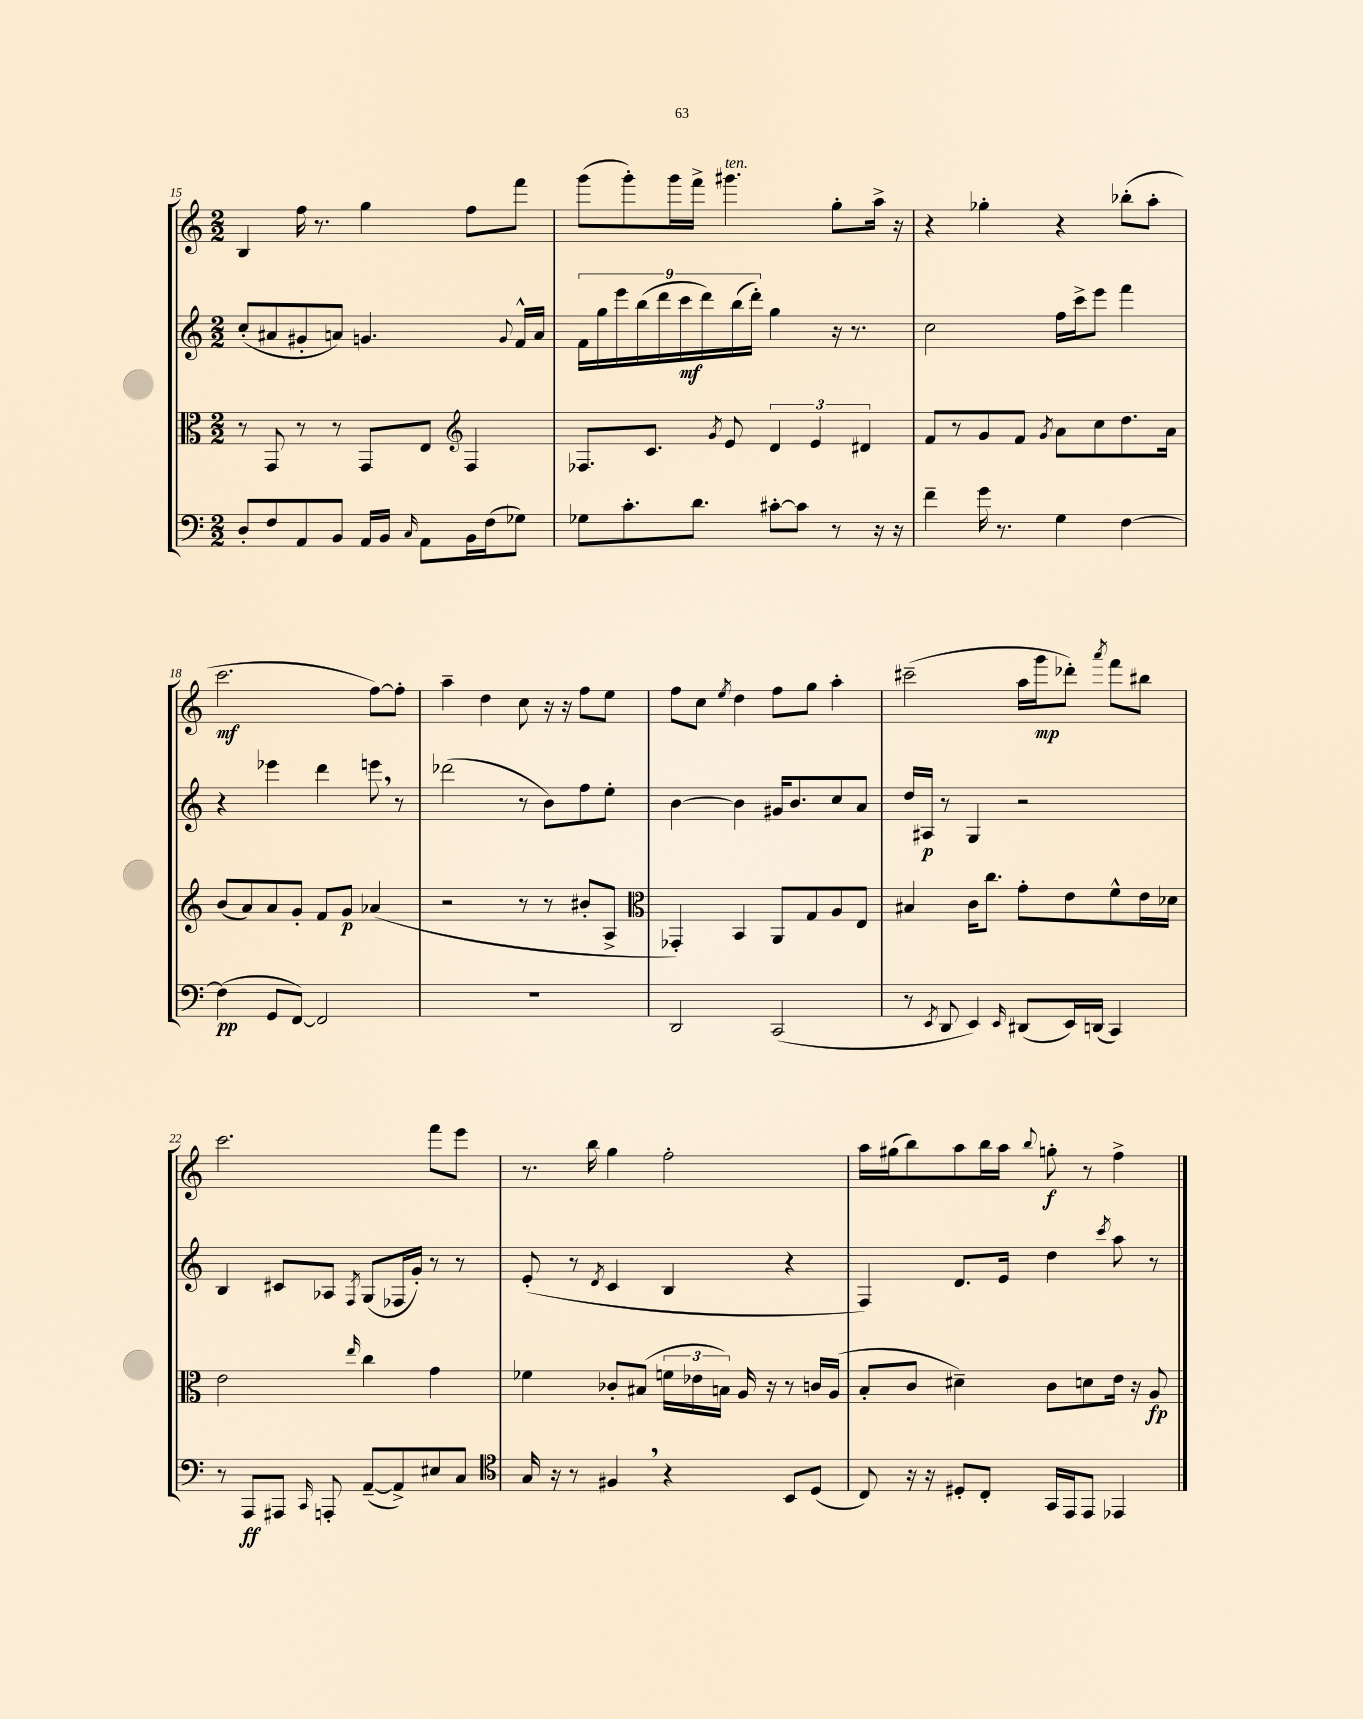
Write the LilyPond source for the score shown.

<<
\new StaffGroup <<
\new Staff = "s0" {
    \clef treble \key c \major \numericTimeSignature \time 2/2
    \autoBeamOff b4 f''16 r8. g''4 f''8[ f'''8] |
    g'''8[( g'''8-.) g'''16 f'''16]-> gis'''4.^\markup { \italic "ten." } g''8[-. a''16]-> r16 |
    r4 ges''4-. r4 bes''8[-.( a''8]-. |
    c'''2.\mf f''8[~) f''8]-. |
    a''4-- d''4 c''8 r16 r16 f''8[ e''8] |
    f''8[ c''8] \acciaccatura { e''8 } d''4 f''8[ g''8] a''4-. |
    cis'''2--( a''16[ g'''16\mp des'''8]-.) \acciaccatura { a'''8 } f'''8[ bis''8] |
    c'''2. f'''8[ e'''8] |
    r8. b''16 g''4 f''2-. |
    a''16[ gis''16( b''8) a''8 b''16 a''16] \appoggiatura { b''8 } g''8-.\f r8 f''4-> \bar "|." |
}
\new Staff = "s1" {
    \clef treble \key c \major \numericTimeSignature \time 2/2
    \autoBeamOff c''8[-.( ais'8 gis'8-. a'8]) g'4. \appoggiatura { g'8 } f'16[-^ a'16] |
    \tuplet 9/8 { f'16[ g''16 e'''16 b''16( d'''16 c'''16\mf d'''16) b''16( d'''16]-.) } g''4 r16 r8. |
    c''2 f''16[ c'''16-> e'''8] f'''4 |
    r4 ees'''4 d'''4 e'''8 \breathe r8 |
    des'''2( r8 b'8[) f''8 e''8]-. |
    b'4~ b'4 gis'16[ b'8. c''8 a'8] |
    d''16[ ais16]\p r8 g4 r2 |
    b4 cis'8[ aes8] \acciaccatura { f8 } g8[( fes16 g'16]-.) r8 r8 |
    e'8-.( r8 \acciaccatura { d'8 } c'4 b4 r4 |
    f4) d'8.[ e'16] d''4 \acciaccatura { c'''8 } a''8 r8 \bar "|." |
}
\new Staff = "s2" {
    \clef alto \key c \major \numericTimeSignature \time 2/2
    \autoBeamOff r8 g,8 r8 r8 g,8[ e8] \clef treble f4 |
    fes8.[ c'8.] \acciaccatura { g'8 } e'8 \tuplet 3/2 { d'4 e'4 dis'4 } |
    f'8[ r8 g'8 f'8] \acciaccatura { g'8 } a'8[ c''8 d''8. a'16] |
    b'8[( a'8) a'8 g'8]-. f'8[ g'8]\p aes'4( |
    r2 r8 r8 bis'8[-. a8]-> |
    \clef alto ges,4-.) b,4 a,8[ g8 a8 e8] |
    bis4 c'16[ c''8.] g'8[-. e'8 f'8-^ e'16 des'16] |
    e'2 \grace { e''16 } c''4 g'4 |
    fes'4 ces'8[-. bis8]( \tuplet 3/2 { f'16[ ees'16 b16]) } a16 r16 r8 c'16[ a16]( |
    b8[-. c'8] dis'4--) c'8[ d'8 e'16] r16 a8\fp \bar "|." |
}
\new Staff = "s3" {
    \clef bass \key c \major \numericTimeSignature \time 2/2
    \autoBeamOff d8[-. f8 a,8 b,8] a,16[ b,16] \grace { c16 } a,8[ b,16 f16( ges8]) |
    ges8[ c'8.-. d'8.] cis'8[~-. cis'8] r8 r16 r16 |
    f'4-- g'16 r8. g4 f4~ |
    f4\pp( g,8[ f,8]~) f,2 |
    R1 |
    d,2 c,2( |
    r8 \acciaccatura { e,8 } d,8 e,4) \grace { e,16 } dis,8[( e,16) d,16]( c,4) |
    r8 a,,8[\ff ais,,8] \grace { c,16 } a,,8-. a,8[~--( a,8->) eis8 c8] |
    \clef tenor g16 r16 r8 fis4 \breathe r4 b,8[ d8]( |
    c8) r16 r16 dis8[-. c8]-. g,16[ e,16 e,8] ees,4 \bar "|." |
}
>>
>>
\layout { \context { \Score currentBarNumber = #15 } }
